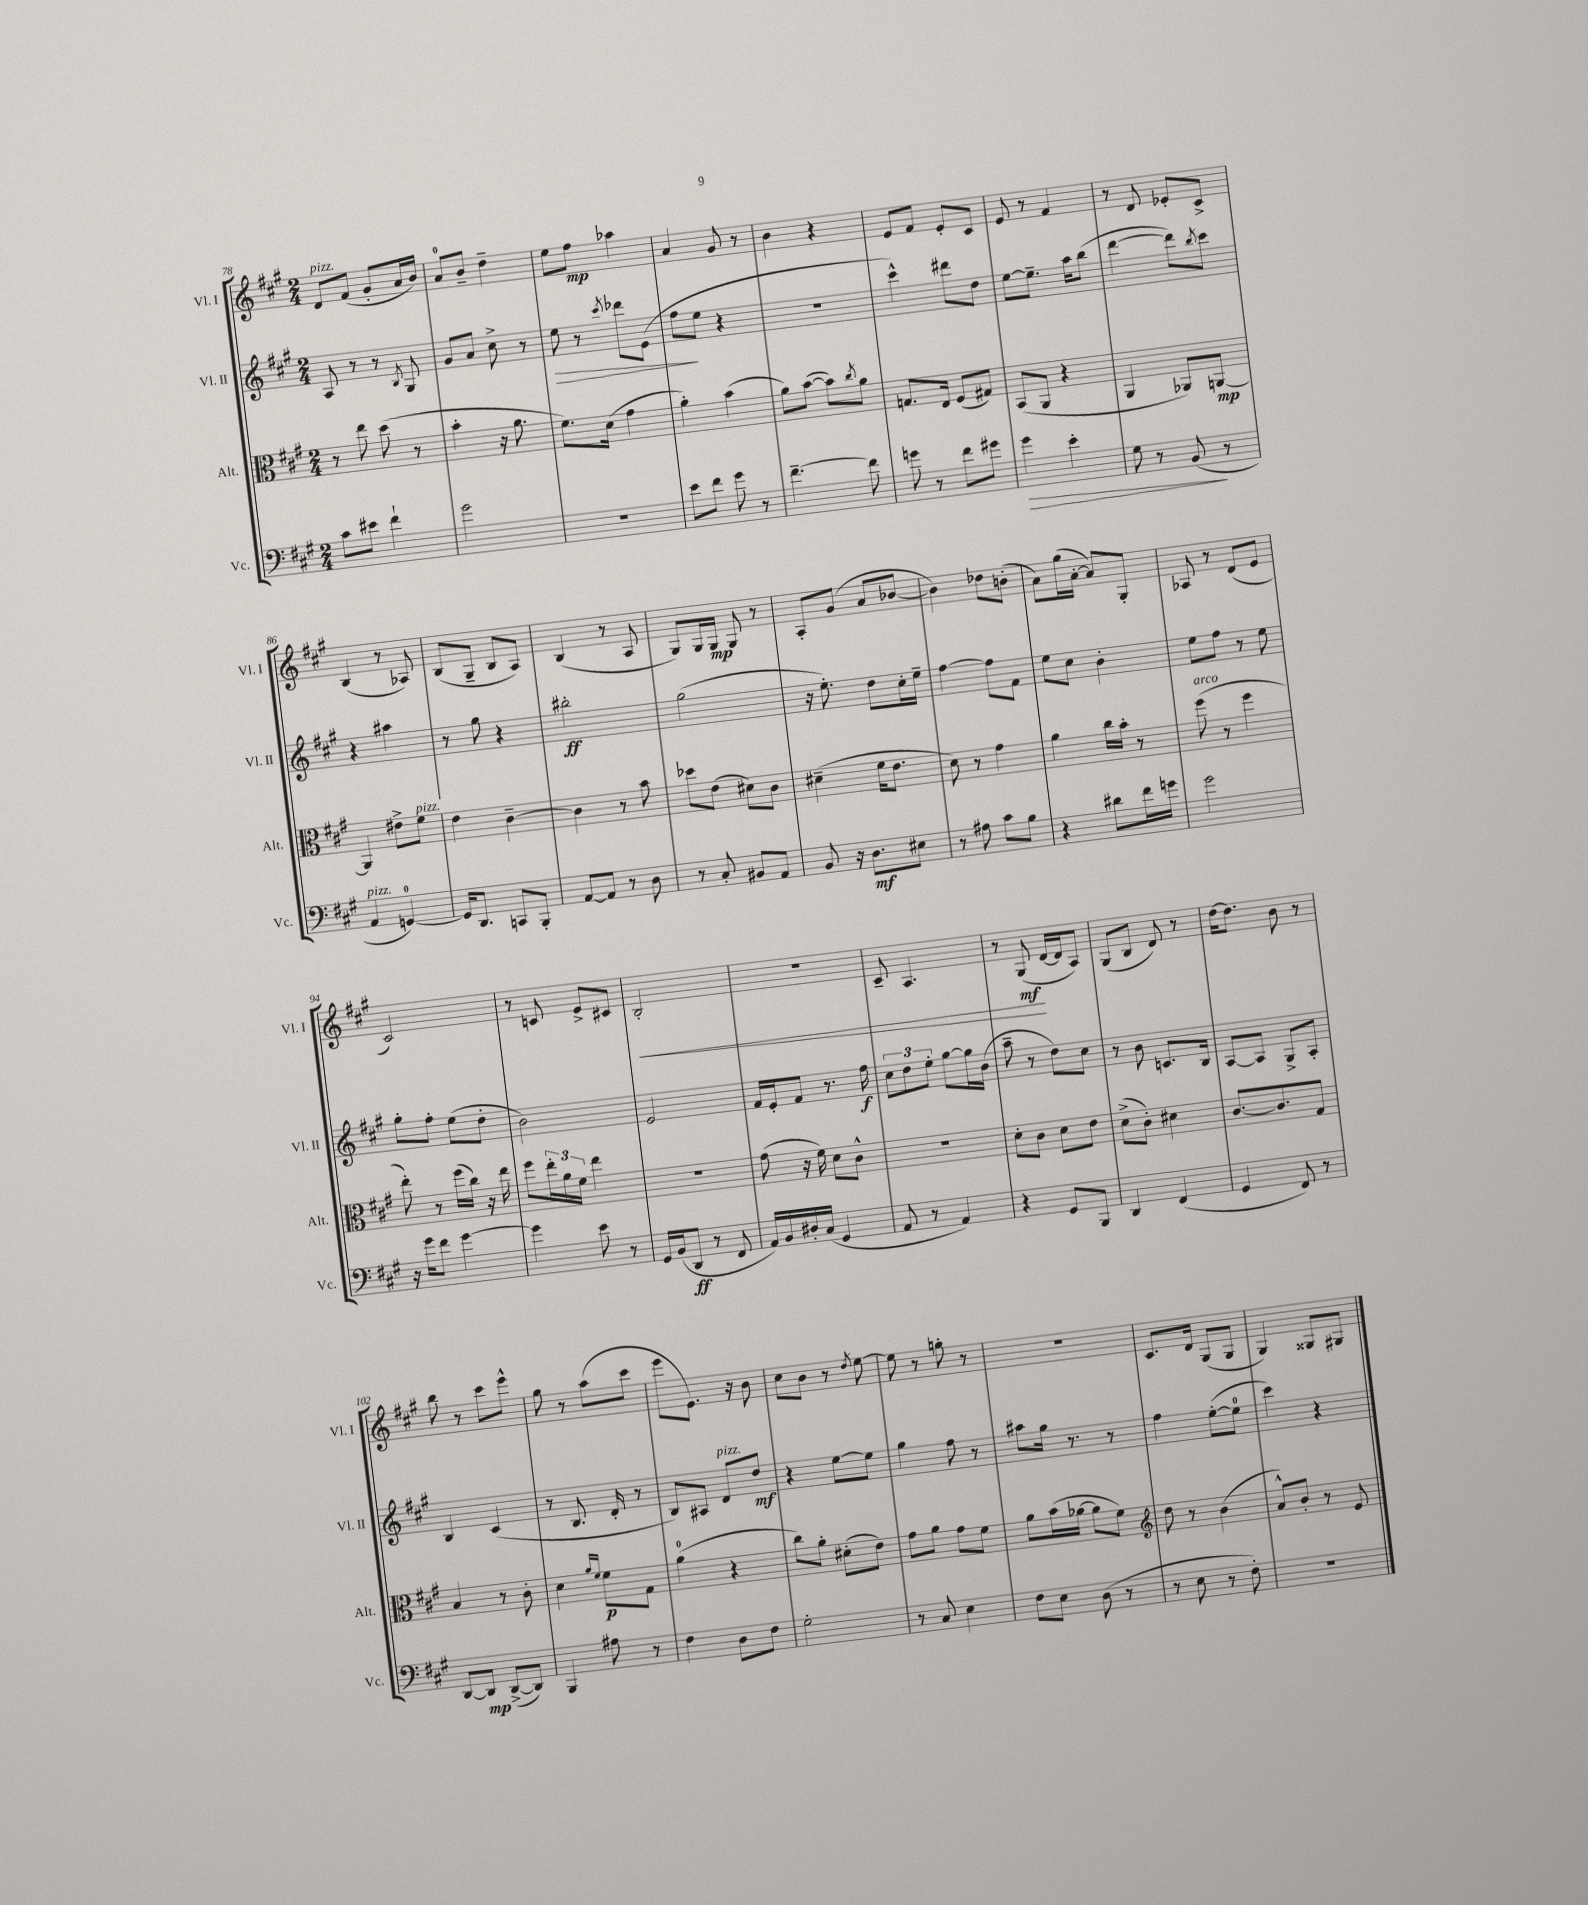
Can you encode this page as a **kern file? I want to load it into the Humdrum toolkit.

**kern	**kern	**kern	**kern
*staff4	*staff3	*staff2	*staff1
*clefF4	*clefC3	*clefG2	*clefG2
*k[f#c#g#]	*k[f#c#g#]	*k[f#c#g#]	*k[f#c#g#]
*M2/4	*M2/4	*M2/4	*M2/4
8c#	8r	8A	8d
8e#	8ee	8r	(8f#
4f#`	(8dd	8r	8g#'
.	.	8qB	.
.	8r	8G#	16a
.	.	.	16b)
=	=	=	=
2g#	4b'	8g#	8a
.	.	8a	8b~
.	16r	8cc#^	4dd~
.	8.a	.	.
.	.	8r	.
=	=	=	=
2r	8.f#)	8ee	8ee
.	.	8r	8ff#
.	(16d	.	.
.	.	8qccc#	.
.	4g#	8ddd-	4aa-
.	.	(8e	.
=	=	=	=
8e	4a')	8ff#	4a
8f#	.	8ee	.
8g#	(4b	4r	8g#
8r	.	.	8r
=	=	=	=
[4.f#~	8a)	2r	4b
.	([8b	.	.
.	8b])	.	4r
.	8qcc#	.	.
8f#]	8a	.	.
=	=	=	=
8g	8.G	4ccc#^^)	8e
8r	.	.	8f#
.	16E	.	.
8f#	(8F#	8ddd#	8e'
8g#	8G#)	8dd	8c#
=	=	=	=
4g#	(8BB	[8ee	8e
.	8AA	8.ee~]	8r
4e'	4r	.	4f#
.	.	16aa	.
.	.	(8bb	.
=	=	=	=
8G#	4AA	[4ddd	8r
8r	.	.	8d
(8BB	8AA-)	8ddd])	8e-'
.	.	8qbb	.
8r	[8AA	8ccc#	8c#^
=	=	=	=
4AA	4AA]	4r	(4B
[4GG)	8e#^	4aa#	8r
.	8f#	.	8A-)
=	=	=	=
16GG]	4e	8r	(8B
8.DD	.	.	.
.	.	8gg#	8G#~
8CC	[4c#~	4r	8B
8BBB'	.	.	8A)
=	=	=	=
[8AA	4c#]	2bb#'	(4B
8AA]	.	.	.
8r	8r	.	8r
8D	8b	.	8A
=	=	=	=
8r	8dd-	(2gg#	8G#)
8C#'	(8e	.	16G#
.	.	.	16G#
8BB#	8d#)	.	8G#
8AA	8c#	.	8r
=	=	=	=
8BB	(4d#~	16r	8A'
.	.	8.ee')	.
16r	.	.	(8g#
8.D	.	.	.
.	16f#	8dd	8a
.	8.e	.	.
8E#	.	16cc#'	[8b-
.	.	16ee~	.
=	=	=	=
8r	8d)	[4ff#	4b-])
8A#	8r	.	.
8c#	4g#	8ff#]	8dd-
8B	.	8f#	(8b'
=	=	=	=
4r	4a	8ee	8a)
.	.	8cc#	(16gg#
.	.	.	[16a'
8d#	16cc#	4b'	8a])
.	16b'	.	.
16f#	8r	.	8G#'
16g	.	.	.
=	=	=	=
2g#	(8ff#	8ee	8A-
.	8r	8ff#	8r
.	4ff#	8r	(8d
.	.	8ee	8e
=	=	=	=
16r	8ee')	8gg#'	2c#)
16g#	.	.	.
8f#	8r	8ff#'	.
[4g#	(16ff#	(8ee	.
.	16cc#)	.	.
.	16r	8dd'	.
.	16ee	.	.
=	=	=	=
4g#]	8ff#	2b)	8r
.	24ee'	.	8c
.	24a	.	.
.	24f#	.	.
8e	4ee	.	8e^
8r	.	.	8c#
=	=	=	=
16GG#	2r	2e	2B'
(16BB	.	.	.
8DD	.	.	.
8r	.	.	.
8FF#	.	.	.
=	=	=	=
16AA)	(8g#	16f#	2r
16BB	.	16e'	.
16D#'	16r	8f#	.
(16C#	16f#)	.	.
4GG#	8d	8.r	.
.	8c#^^	.	.
.	.	16ff#	.
=	=	=	=
8AA	2r	12cc#	8c#~
.	.	12dd	.
8r	.	.	4.A
.	.	12ee'	.
4AA)	.	[8gg#	.
.	.	16gg#]	.
.	.	(16b	.
=	=	=	=
4r	8d'	8aa~	8r
.	8c#	8r	(8G#
8GG#	8d	8dd)	[16d
.	.	.	16d]
8BBB	8e	8cc#	8A)
=	=	=	=
4DD	(8d^	8r	(8G#
.	8c#')	8b	8B
(4FF#	4d#	8.c	8d)
.	.	.	8r
.	.	16B	.
=	=	=	=
4GG#	[8.c#	[8A	[16dd
.	.	.	8.dd]
.	.	8A]	.
.	8.c#]	.	.
8FF#)	.	8G#^	8b
8r	8G#	8A'	8r
=	=	=	=
[8DD	4B	4B	8bb
8DD]	.	.	8r
([8DD^	8r	(4c#	8ccc#
8DD])	8c#'	.	8eee^^
=	=	=	=
4BBB	4d	8r	8gg#
.	.	8.B	8r
.	16qqa	.	.
.	16qqf#	.	.
8A#	8f#	.	(8aa
.	.	16d'	.
8r	8G#	8r	8ccc#
=	=	=	=
4F#	(4a	8B)	8eee
.	.	8A#	8.e)
8D	4r	8d	.
.	.	.	16r
8F#	.	8dd	8b
=	=	=	=
2G#'	8cc#)	4r	8cc#
.	8a'	.	8b
.	(8d#'	[8ee	8r
.	.	.	8qdd
.	8e)	8ee]	[8ee
=	=	=	=
8r	8g#	4gg#	8ee]
8C#	8a	.	8r
4E	8g#	8ff#	8gg'
.	8f#	8r	8r
=	=	=	=
8F#	8a	8aa#	2r
8E	(16b	16gg#	.
.	[16a-	8.r	.
(8D	8a-]	.	.
8r	8f#)	8r	.
=	=	=	=
*	*clefG2	*	*
8r	8dd	4ff#	8.c#
8E	8r	.	.
.	.	.	16d
8r	(4b	([8ee'	(8G#
8F#')	.	8ee]	8G#
=	=	=	=
2r	8a^^)	4ccc#)	4G#)
.	8b'	.	.
.	8r	4r	8G##
.	8e	.	8G#
==	==	==	==
*-	*-	*-	*-
